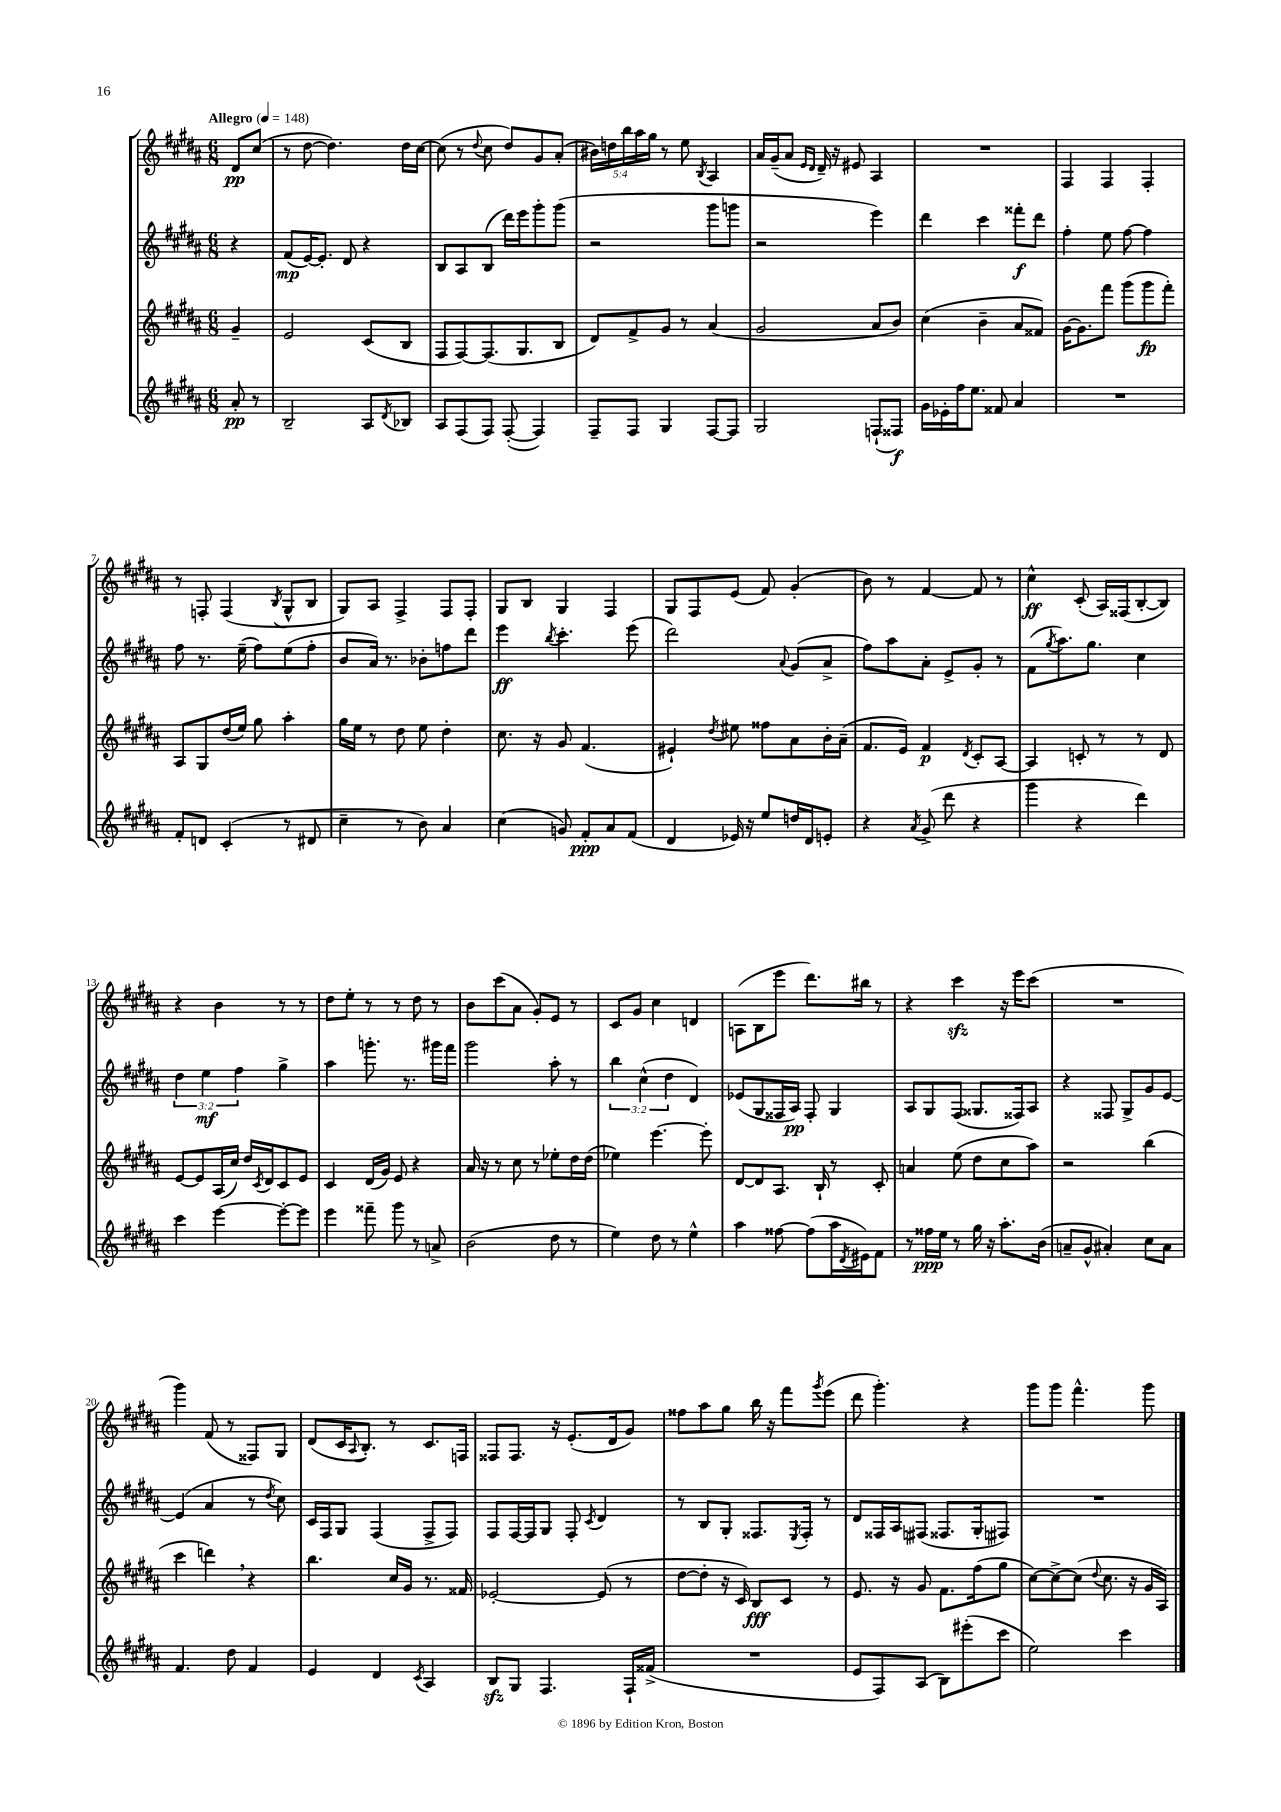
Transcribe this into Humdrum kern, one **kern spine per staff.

**kern	**kern	**kern	**kern
*staff4	*staff3	*staff2	*staff1
*clefG2	*clefG2	*clefG2	*clefG2
*k[f#c#g#d#a#]	*k[f#c#g#d#a#]	*k[f#c#g#d#a#]	*k[f#c#g#d#a#]
*M6/8	*M6/8	*M6/8	*M6/8
*MM148	*MM148	*MM148	*MM148
8a#'	4g#~	4r	8d#
8r	.	.	(8cc#
=	=	=	=
2B~	2e	(8f#	8r
.	.	[16e)	[8dd#
.	.	8.e']	.
.	.	.	4.dd#])
.	.	8d#	.
8A#	(8c#	4r	.
8qd#	.	.	.
8B-	8B	.	16dd#
.	.	.	[16cc#
=	=	=	=
8A#	8F#	8B	(8cc#]
(8F#	[8F#)	8A#	8r
.	.	.	8qqdd#
8F#)	(8.F#]	(8B	8cc#
([8F#'	.	16ddd#)	8dd#)
.	8.G#	16eee	.
4F#])	.	8ggg#'	8g#
.	8B	(8ggg#	(8a#'
=	=	=	=
8F#~	8d#)	2r	20b#)
.	.	.	20dd
.	.	.	20bb
8F#	8f#^	.	.
.	.	.	20aa#
.	.	.	20gg#
4G#	8g#	.	8r
.	8r	.	8ee
.	.	.	8qB
[8F#	(4a#	8ggg#	4A#
8F#]	.	8ggg	.
=	=	=	=
2G#	2g#	2r	16a#
.	.	.	(16g#~
.	.	.	8a#
.	.	.	16qqe
.	.	.	16qqd#
.	.	.	16d#~)
.	.	.	16r
.	.	.	8e#
(8F`	8a#	4eee)	4A#
8F##)	8b)	.	.
=	=	=	=
16g#	(4cc#	4ddd#	2.r
16e-'	.	.	.
16ff#	.	.	.
8.ee	.	.	.
.	4b~	4ccc#	.
8f##	.	.	.
4a#	8a#	8fff##'	.
.	8f##)	8ddd#	.
=	=	=	=
2.r	[16g#	4ff#'	4F#
.	8.g#]	.	.
.	8fff#	8ee	4F#
.	(8ggg#	[8ff#	.
.	8ggg#	4ff#]	4F#'
.	8fff#')	.	.
=	=	=	=
8f#'	8A#	8ff#	8r
8d	8G#	8.r	8F'
(4c#'	(16dd#	.	(4F
.	16ee)	(16ee~	.
.	8gg#	8ff#)	.
.	.	.	8qB
8r	4aa#'	(8ee	8G#^^
8d#	.	8ff#'	8B
=	=	=	=
4cc#~	16gg#	8b	8G#)
.	16ee	.	.
.	8r	16a#)	8A#
.	.	8.r	.
8r	8dd#	.	4F#^
8b)	8ee	8b-'	.
4a#	4dd#'	8ff	8F#
.	.	8ddd#	8F#'
=	=	=	=
(4cc#	8.cc#	4eee	8G#
.	.	.	8B
.	16r	.	.
.	.	8qbb	.
8g)	8g#	4.ccc#'	4G#
8f#'	(4.f#	.	.
8a#	.	.	4F#
(8f#	.	(8eee	.
=	=	=	=
4d#	4e#`)	2ddd#)	8G#
.	.	.	8F#
.	8qdd#	.	.
16e-)	8ee#	.	(8e
16r	.	.	.
8ee	8ff##	.	8f#)
.	.	8qqa#	.
16dd	8a#	(8g#	(4g#'
16d#	.	.	.
8e'	16b'	8a#^	.
.	(16a#~	.	.
=	=	=	=
4r	8.f#	8ff#)	8b)
.	.	8aa#	8r
.	16e)	.	.
8qa#	.	.	.
(8g#^	4f#	8a#'	[4f#
8ddd#	.	8e^	.
.	8qd#	.	.
4r	8c#'	8g#'	8f#]
.	[8A#	8r	8r
=	=	=	=
4ggg#	4A#]	(8f#	4cc#^^
.	.	8qgg#	.
.	.	8.aa#)	.
4r	8c'	.	(8c#'
.	.	8.gg#	.
.	8r	.	16A#)
.	.	.	(16F##
4ddd#)	8r	4cc#	[8B'
.	8d#	.	8B])
=	=	=	=
4ccc#	[8e	6dd#	4r
.	8e]	.	.
.	.	6ee	.
[4eee	(16A#	.	4b
.	16cc#)	.	.
.	.	6ff#	.
.	16dd#	.	.
.	8qc#	.	.
.	16d#	.	.
8eee'_	8c#	4gg#^	8r
8eee]	8e	.	8r
=	=	=	=
4eee	4c#	4aa#	8dd#
.	.	.	8ee'
8fff##~	(16d#	8.ggg'	8r
.	16g#)	.	.
8ggg#	8e	.	8r
.	.	8.r	.
8r	4r	.	8dd#
8a^	.	16ggg#	8r
.	.	16fff#	.
=	=	=	=
(2b	16a#	2ggg#	8b
.	16r	.	.
.	8r	.	(8ccc#
.	8cc#	.	8a#
.	8r	.	8g#')
8dd#	8ee-'	8aa#'	8e
8r	16dd#	8r	8r
.	(16dd#	.	.
=	=	=	=
4ee)	4ee-)	6bb	8c#
.	.	.	8g#
.	.	(6cc#^^	.
8dd#	[4.eee	.	4cc#
.	.	6dd#	.
8r	.	.	.
4ee^^	.	4d#)	4d
.	8eee']	.	.
=	=	=	=
4aa#	[8d#	(8e-	(8A
.	8d#]	8G#	8B
[8ff##	8.A#	16F##	8eee
.	.	16A#)	.
(8ff##]	.	8F##'	8.ddd#)
.	16B`	.	.
16aa#	8r	4G#	.
8qd#	.	.	.
16e#)	.	.	16bb#
8f#	8c#'	.	8r
=	=	=	=
8r	4a	8A#	4r
16ff##	.	8G#	.
16ee	.	.	.
8r	(8ee	(8F#	4ccc#
16gg#	8dd#	8.G##	.
16r	.	.	.
8.aa#'	8cc#	.	16r
.	.	16F##)	16eee
.	8aa#)	8A#	(8ccc#
(16b	.	.	.
=	=	=	=
8a~	2r	4r	2.r
8g#^^	.	.	.
4a#')	.	8F##	.
.	.	8G#^	.
8cc#	(4bb	8g#	.
8a#	.	[8e	.
=	=	=	=
4.f#	4ccc#	(4e]	4ggg#)
.	4ddd)	4a#	(8f#
8dd#	.	.	8r
4f#	4r	8r	8F##)
.	.	8qdd#	.
.	.	8cc#)	8G#
=	=	=	=
4e	4.bb	16c#	(8d#
.	.	16F#	.
.	.	8G#	16c#
.	.	.	8qqA#
.	.	.	8.B')
4d#	.	(4F#	.
.	16cc#	.	8r
.	16g#	.	.
8qc#	.	.	.
4A#	8.r	8F#^	8.c#
.	.	8F#)	.
.	16f##	.	16F
=	=	=	=
8B	[2e-'	8F#	8F##
8G#	.	[16F#	8.F##
.	.	16F#]	.
4.F#	.	8G#	.
.	.	.	16r
.	.	8F#'	(8.e'
.	.	8qc#	.
.	(8e-]	4d#	.
.	.	.	16d#
16F#`	8r	.	8g#)
(16f##^	.	.	.
=	=	=	=
2.r	[8dd#	8r	8ff##
.	8dd#']	8B	8aa#
.	16r	8G#'	8gg#
.	16c#)	.	.
.	8B	8.F##	16bb
.	.	.	16r
.	8c#	.	8fff#
.	.	8qE	.
.	.	16F##'	.
.	.	.	8qggg#
.	8r	8r	(8eee
=	=	=	=
8e	8.e	8d#	8ddd#
8F#)	.	16F##	4.ggg#')
.	16r	16A#	.
(8A#	8g#	(8F#	.
8B)	8.f#	8.F##	.
(8eee#'	.	.	4r
.	(16ff#	16G#'	.
8ccc#	8gg#	8F#)	.
=	=	=	=
2ee)	[8cc#)	2.r	8ggg#
.	8cc#^_	.	8ggg#
.	(8cc#]	.	4.fff#^^
.	8qqdd#	.	.
.	8.cc#	.	.
4ccc#	.	.	.
.	16r	.	.
.	16g#	.	8ggg#
.	16A#)	.	.
==	==	==	==
*-	*-	*-	*-
